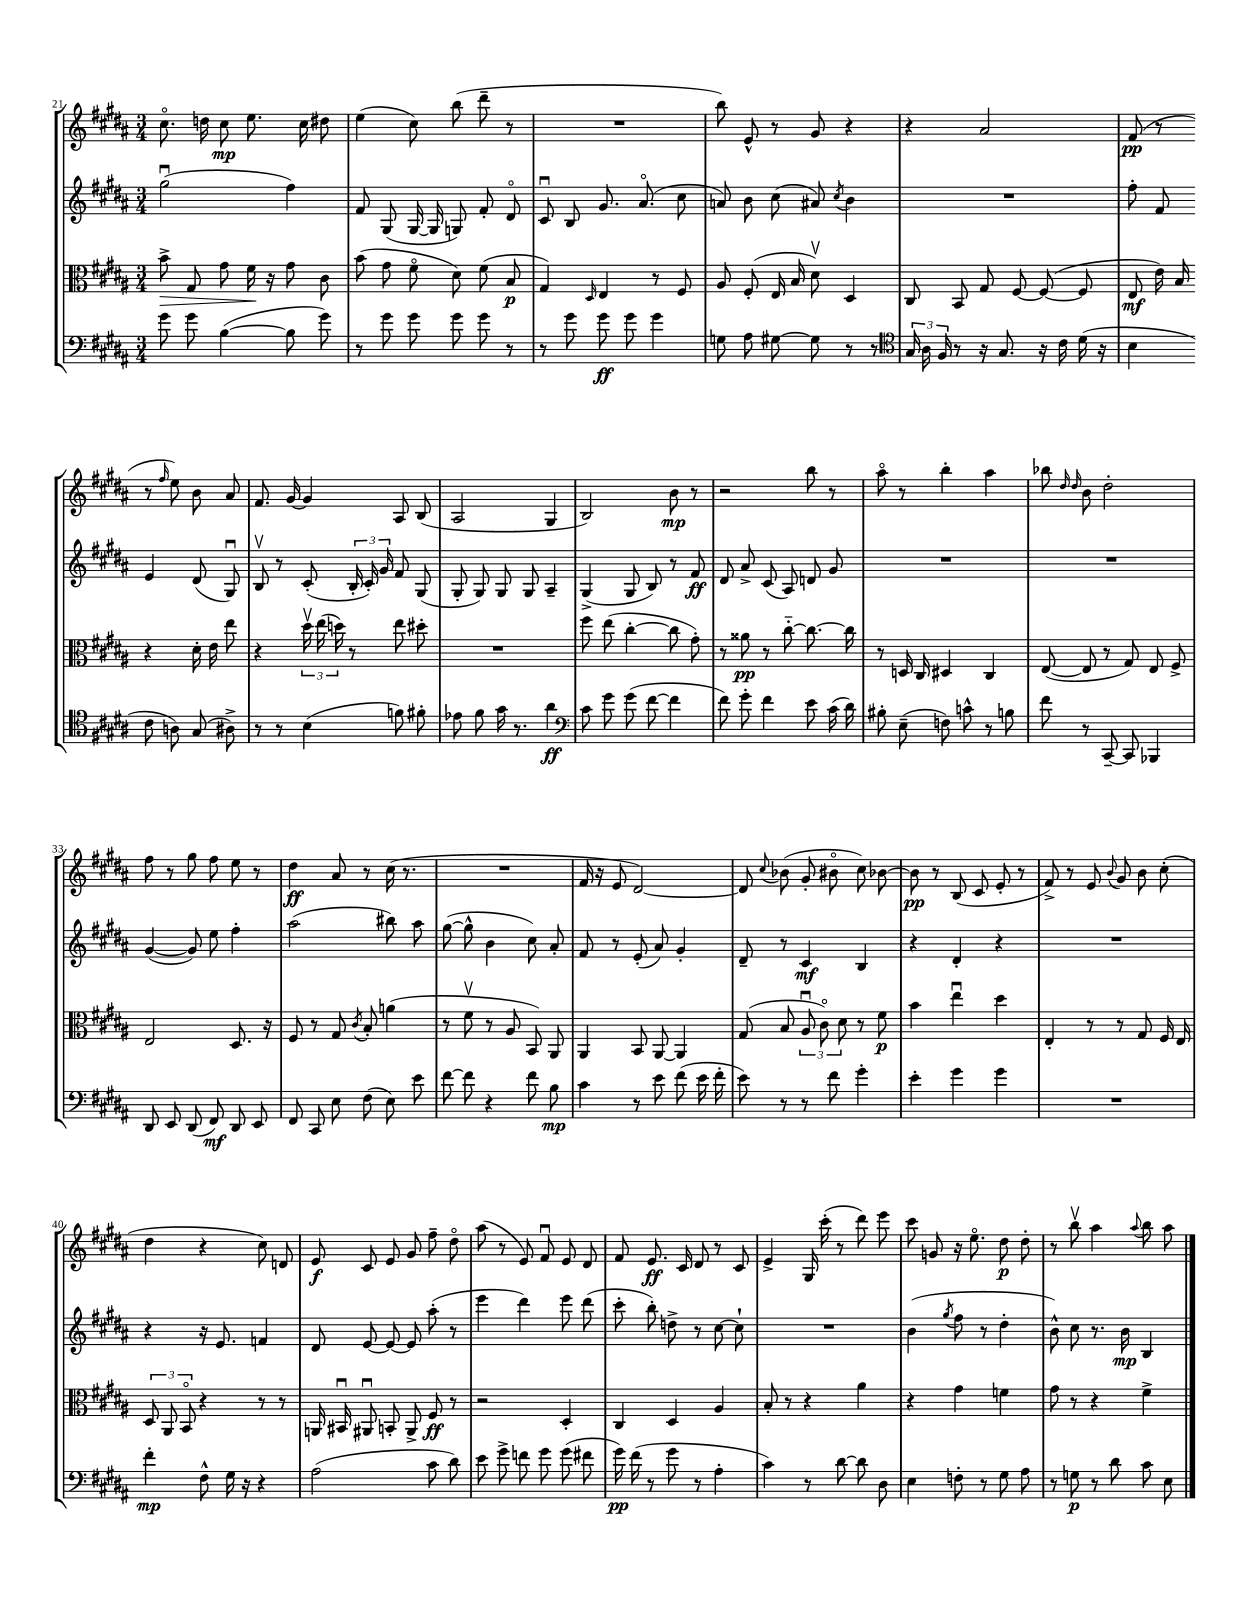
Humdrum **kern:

**kern	**dynam	**kern	**dynam	**kern	**dynam	**kern	**dynam
*part4	*part4	*part3	*part3	*part2	*part2	*part1	*part1
*staff4	*staff4	*staff3	*staff3	*staff2	*staff2	*staff1	*staff1
*clefF4	*	*clefC3	*	*clefG2	*	*clefG2	*
*k[f#c#g#d#a#]	*	*k[f#c#g#d#a#]	*	*k[f#c#g#d#a#]	*	*k[f#c#g#d#a#]	*
*M3/4	*	*M3/4	*	*M3/4	*	*M3/4	*
=21	=21	=21	=21	=21	=21	=21	=21
!	!	!	!LO:HP:b	!	!	!	!
8g#\	.	8b^\	>	(2gg#u\	.	8.cc#\	.
8g#\	.	8G#/	.	.	.	.	.
.	.	.	.	.	.	16ddn\	.
([4B\	.	8g#\	.	.	.	8cc#\	mp
.	.	16f#\	.	.	.	8.ee\	.
.	.	16r	]	.	.	.	.
8B\]	.	8g#\	.	4ff#\)	.	.	.
.	.	.	.	.	.	16cc#\	.
8g#\)	.	8c#\	.	.	.	8dd#X\	.
=22	=22	=22	=22	=22	=22	=22	=22
8r	.	(8b\	.	8f#/	.	(4ee\	.
8g#\	.	8g#\	.	(8G#/	.	.	.
8g#\	.	8f#\	.	[16G#/	.	8cc#\)	.
.	.	.	.	16G#/]	.	.	.
8g#\	.	8d#\)	.	8Gn/)	.	(8bb\	.
8g#\	.	(8f#\	.	8f#'/	.	8ddd#~\	.
8r	.	8B/	p	8d#/	.	8r	.
=23	=23	=23	=23	=23	=23	=23	=23
8r	.	4G#/)	.	8c#u/	.	2.r	.
8g#\	.	.	.	8B/	.	.	.
.	.	16qqD#/	.	.	.	.	.
8g#\	ff	4E/	.	8.g#/	.	.	.
8g#\	.	.	.	.	.	.	.
.	.	.	.	(8.a#/	.	.	.
4g#\	.	8r	.	.	.	.	.
.	.	8F#/	.	8cc#\	.	.	.
=24	=24	=24	=24	=24	=24	=24	=24
8Gn\	.	8A#/	.	8an/)	.	8bb\)	.
8A#\	.	(8F#'/	.	8b\	.	8e^^/	.
[8G#X\	.	16E/	.	(8cc#\	.	8r	.
.	.	16B/	.	.	.	.	.
8G#\]	.	8d#v\)	.	8a#X/)	.	8g#/	.
.	.	.	.	8qcc#/	.	.	.
8r	.	4D#/	.	4b\	.	4r	.
8r	.	.	.	.	.	.	.
=25	=25	=25	=25	=25	=25	=25	=25
*clefC4	*	*	*	*	*	*	*
24G#/	.	8C#/	.	2.r	.	4r	.
24A#\	.	.	.	.	.	.	.
24F#/	.	.	.	.	.	.	.
8r	.	8BB/	.	.	.	.	.
16r	.	8G#/	.	.	.	2a#/	.
8.G#/	.	.	.	.	.	.	.
.	.	[8F#/	.	.	.	.	.
16r	.	(8F#/_	.	.	.	.	.
16c#\	.	.	.	.	.	.	.
(16d#\	.	8F#/]	.	.	.	.	.
16r	.	.	.	.	.	.	.
=26	=26	=26	=26	=26	=26	=26	=26
4B\	.	8E/	mf	8ff#'\	.	(8f#/	pp
.	.	16e\)	.	8f#/	.	8r	.
.	.	16B/	.	.	.	.	.
8c#\	.	4r	.	4e/	.	8r	.
.	.	.	.	.	.	16qqff#/	.
8An\)	.	.	.	.	.	8ee\)	.
(8G#/	.	16d#'\	.	(8d#/	.	8b\	.
.	.	16e\	.	.	.	.	.
8A#X^\)	.	8ee\	.	8G#u/)	.	8a#/	.
!!LO:LB:g=z
=27	=27	=27	=27	=27	=27	=27	=27
8r	.	4r	.	8Bv/	.	8.f#/	.
8r	.	.	.	8r	.	.	.
.	.	.	.	.	.	[16g#/	.
(4B\	.	24dd#v\	.	(8c#'/	.	4g#/]	.
.	.	(24ee\	.	.	.	.	.
.	.	24ddn\)	.	.	.	.	.
.	.	8r	.	24B'/	.	.	.
.	.	.	.	24c#'/)	.	.	.
.	.	.	.	24g#/	.	.	.
8fn\)	.	8ee\	.	8f#/	.	8A#/	.
8f#X'\	.	8dd#X'\	.	(8G#/	.	(8B/	.
=28	=28	=28	=28	=28	=28	=28	=28
8e-X\	.	2.r	.	8G#'/	.	2A#/	.
8f#\	.	.	.	8G#/)	.	.	.
16g#\	.	.	.	8G#/	.	.	.
8.r	.	.	.	.	.	.	.
.	.	.	.	8G#/	.	.	.
4a#\	ff	.	.	4A#~/	.	4G#/	.
=29	=29	=29	=29	=29	=29	=29	=29
*clefF4	*	*	*	*	*	*	*
8c#\	.	8ff#\	.	(4G#^/	.	2B/)	.
8g#\	.	(8ee\	.	.	.	.	.
(8g#\	.	[4cc#'\	.	8G#/	.	.	.
[8f#\	.	.	.	8B/)	.	.	.
4f#\]	.	8cc#\]	.	8r	.	8b\	mp
.	.	8g#'\)	.	8f#/	ff	8r	.
=30	=30	=30	=30	=30	=30	=30	=30
8f#\)	.	8r	.	8d#/	.	2r	.
8g#'\	.	8a##X\	pp	8a#^/	.	.	.
4f#\	.	8r	.	(8c#/	.	.	.
.	.	[8cc#\	.	8A#/)	.	.	.
8e\	.	8.cc#\_	.	8dn/	.	8bb\	.
(16c#\	.	.	.	8g#/	.	8r	.
16d#\)	.	16cc#\]	.	.	.	.	.
=31	=31	=31	=31	=31	=31	=31	=31
8B#X'\	.	8r	.	2.r	.	8aa#\	.
(8E~\	.	16Dn/	.	.	.	8r	.
.	.	16C#/	.	.	.	.	.
8Fn\)	.	4D#X/	.	.	.	4bb'\	.
8cn^^\	.	.	.	.	.	.	.
8r	.	4C#/	.	.	.	4aa#\	.
8Bn\	.	.	.	.	.	.	.
=32	=32	=32	=32	=32	=32	=32	=32
8f#\	.	([8E/	.	2.r	.	8bb-X\	.
.	.	.	.	.	.	16qqdd#/	.
.	.	.	.	.	.	16qqdd#/	.
8r	.	8E/]	.	.	.	8b\	.
[8CC#~/	.	8r	.	.	.	2dd#'\	.
8CC#/]	.	8G#/)	.	.	.	.	.
4BBB-X/	.	8E/	.	.	.	.	.
.	.	8F#^/	.	.	.	.	.
!!LO:LB:g=z
=33	=33	=33	=33	=33	=33	=33	=33
8DD#/	.	2E/	.	([4g#/	.	8ff#\	.
8EE/	.	.	.	.	.	8r	.
(8DD#/	.	.	.	8g#/])	.	8gg#\	.
8FF#/)	mf	.	.	8ee\	.	8ff#\	.
8DD#/	.	8.D#/	.	4ff#'\	.	8ee\	.
8EE/	.	.	.	.	.	8r	.
.	.	16r	.	.	.	.	.
=34	=34	=34	=34	=34	=34	=34	=34
8FF#/	.	8F#/	.	(2aa#\	.	4dd#\	ff
8CC#/	.	8r	.	.	.	.	.
8E\	.	8G#/	.	.	.	8a#/	.
.	.	8qc#/	.	.	.	.	.
(8F#\	.	8B'/	.	.	.	8r	.
8E\)	.	(4an\	.	8bb#X\)	.	(16cc#\	.
.	.	.	.	.	.	8.r	.
8e\	.	.	.	8aa#\	.	.	.
=35	=35	=35	=35	=35	=35	=35	=35
[8f#\	.	8r	.	([8gg#\	.	2.r	.
8f#\]	.	8f#v\	.	8gg#^^\]	.	.	.
4r	.	8r	.	4b\	.	.	.
.	.	8A#/	.	.	.	.	.
8f#\	.	8BB/)	.	8cc#\)	.	.	.
8B\	mp	8AA#/	.	8a#'/	.	.	.
=36	=36	=36	=36	=36	=36	=36	=36
4c#\	.	4AA#/	.	8f#/	.	16f#/	.
.	.	.	.	.	.	16r	.
.	.	.	.	8r	.	8e/	.
8r	.	8BB/	.	(8e'/	.	[2d#/)	.
8e\	.	[8AA#/	.	8a#/)	.	.	.
(8f#\	.	4AA#/]	.	4g#'/	.	.	.
16e\	.	.	.	.	.	.	.
16f#'\	.	.	.	.	.	.	.
=37	=37	=37	=37	=37	=37	=37	=37
8e\)	.	(8G#/	.	8d#~/	.	8d#/]	.
.	.	.	.	.	.	8qqcc#/	.
8r	.	8B/	.	8r	.	(8b-X\	.
8r	.	12A#u/	.	4c#/	mf	8g#'/	.
.	.	12c#\)	.	.	.	.	.
8f#\	.	.	.	.	.	8b#X\	.
.	.	12d#\	.	.	.	.	.
4g#'\	.	8r	.	4B/	.	8cc#\)	.
.	.	8f#\	p	.	.	[8b-X\	.
=38	=38	=38	=38	=38	=38	=38	=38
4e'\	.	4b\	.	4r	.	8b-\]	pp
.	.	.	.	.	.	8r	.
4g#\	.	4eeu\	.	4d#'/	.	(8B/	.
.	.	.	.	.	.	8c#/	.
4g#\	.	4dd#\	.	4r	.	8e'/	.
.	.	.	.	.	.	8r	.
=39	=39	=39	=39	=39	=39	=39	=39
2.r	.	4E'/	.	2.r	.	8f#^/)	.
.	.	.	.	.	.	8r	.
.	.	8r	.	.	.	8e/	.
.	.	.	.	.	.	8qqb/	.
.	.	8r	.	.	.	8g#/	.
.	.	8G#/	.	.	.	8b\	.
.	.	16F#/	.	.	.	(8cc#'\	.
.	.	16E/	.	.	.	.	.
!!LO:LB:g=z
=40	=40	=40	=40	=40	=40	=40	=40
4f#'\	mp	12D#/	.	4r	.	4dd#\	.
.	.	12AA#/	.	.	.	.	.
.	.	12BB/	.	.	.	.	.
8F#^^\	.	4r	.	16r	.	4r	.
.	.	.	.	8.e/	.	.	.
16G#\	.	.	.	.	.	.	.
16r	.	.	.	.	.	.	.
4r	.	8r	.	4fn/	.	8cc#\)	.
.	.	8r	.	.	.	8dn/	.
=41	=41	=41	=41	=41	=41	=41	=41
(2A#\	.	16AAn/	.	8d#/	.	8e/	f
.	.	16BB#Xu/	.	.	.	.	.
.	.	8AA#Xu/	.	[8e/	.	8c#/	.
.	.	8BBn'/	.	8e/_	.	8e/	.
.	.	8AA#^/	.	8e/]	.	8g#/	.
8c#\	.	8F#/	ff	(8aa#'\	.	8ff#~\	.
8d#\)	.	8r	.	8r	.	8dd#\	.
=42	=42	=42	=42	=42	=42	=42	=42
8e\	.	2r	.	4eee\	.	(8aa#\	.
8g#^\	.	.	.	.	.	8r	.
8fn\	.	.	.	4ddd#\)	.	8e/)	.
8g#\	.	.	.	.	.	8f#u/	.
(8g#\	.	4D#'/	.	8eee\	.	8e/	.
8f#X\	.	.	.	(8ddd#\	.	8d#/	.
=43	=43	=43	=43	=43	=43	=43	=43
16g#\)	pp	4C#/	.	8ccc#'\	.	8f#/	.
(16f#\	.	.	.	.	.	.	.
8r	.	.	.	8bb'\)	.	8.e/	ff
8g#\	.	4D#/	.	8ddn^\	.	.	.
.	.	.	.	.	.	16c#/	.
8r	.	.	.	8r	.	8d#/	.
4A#'\	.	4A#/	.	[8cc#\	.	8r	.
.	.	.	.	8cc#`\]	.	8c#/	.
=44	=44	=44	=44	=44	=44	=44	=44
4c#\)	.	8B'/	.	2.r	.	4e^/	.
.	.	8r	.	.	.	.	.
8r	.	4r	.	.	.	16G#/	.
.	.	.	.	.	.	(16ccc#'\	.
[8d#\	.	.	.	.	.	8r	.
8d#\]	.	4a#\	.	.	.	8ddd#\)	.
8D#\	.	.	.	.	.	8eee\	.
=45	=45	=45	=45	=45	=45	=45	=45
4E\	.	4r	.	(4b\	.	8ccc#\	.
.	.	.	.	.	.	8gn/	.
.	.	.	.	8qgg#/	.	.	.
8Fn'\	.	4g#\	.	8ff#\	.	16r	.
.	.	.	.	.	.	8.ee\	.
8r	.	.	.	8r	.	.	.
8G#\	.	4fn\	.	4dd#'\	.	8dd#\	p
8A#\	.	.	.	.	.	8dd#'\	.
=46	=46	=46	=46	=46	=46	=46	=46
8r	.	8g#\	.	8b^^\)	.	8r	.
8Gn\	p	8r	.	8cc#\	.	8bbv\	.
8r	.	4r	.	8.r	.	4aa#\	.
8d#\	.	.	.	.	.	.	.
.	.	.	.	16b\	mp	.	.
.	.	.	.	.	.	8qqaa#/	.
8c#\	.	4f#^\	.	4B/	.	8bb\	.
8E\	.	.	.	.	.	8aa#\	.
==	==	==	==	==	==	==	==
*-	*-	*-	*-	*-	*-	*-	*-
